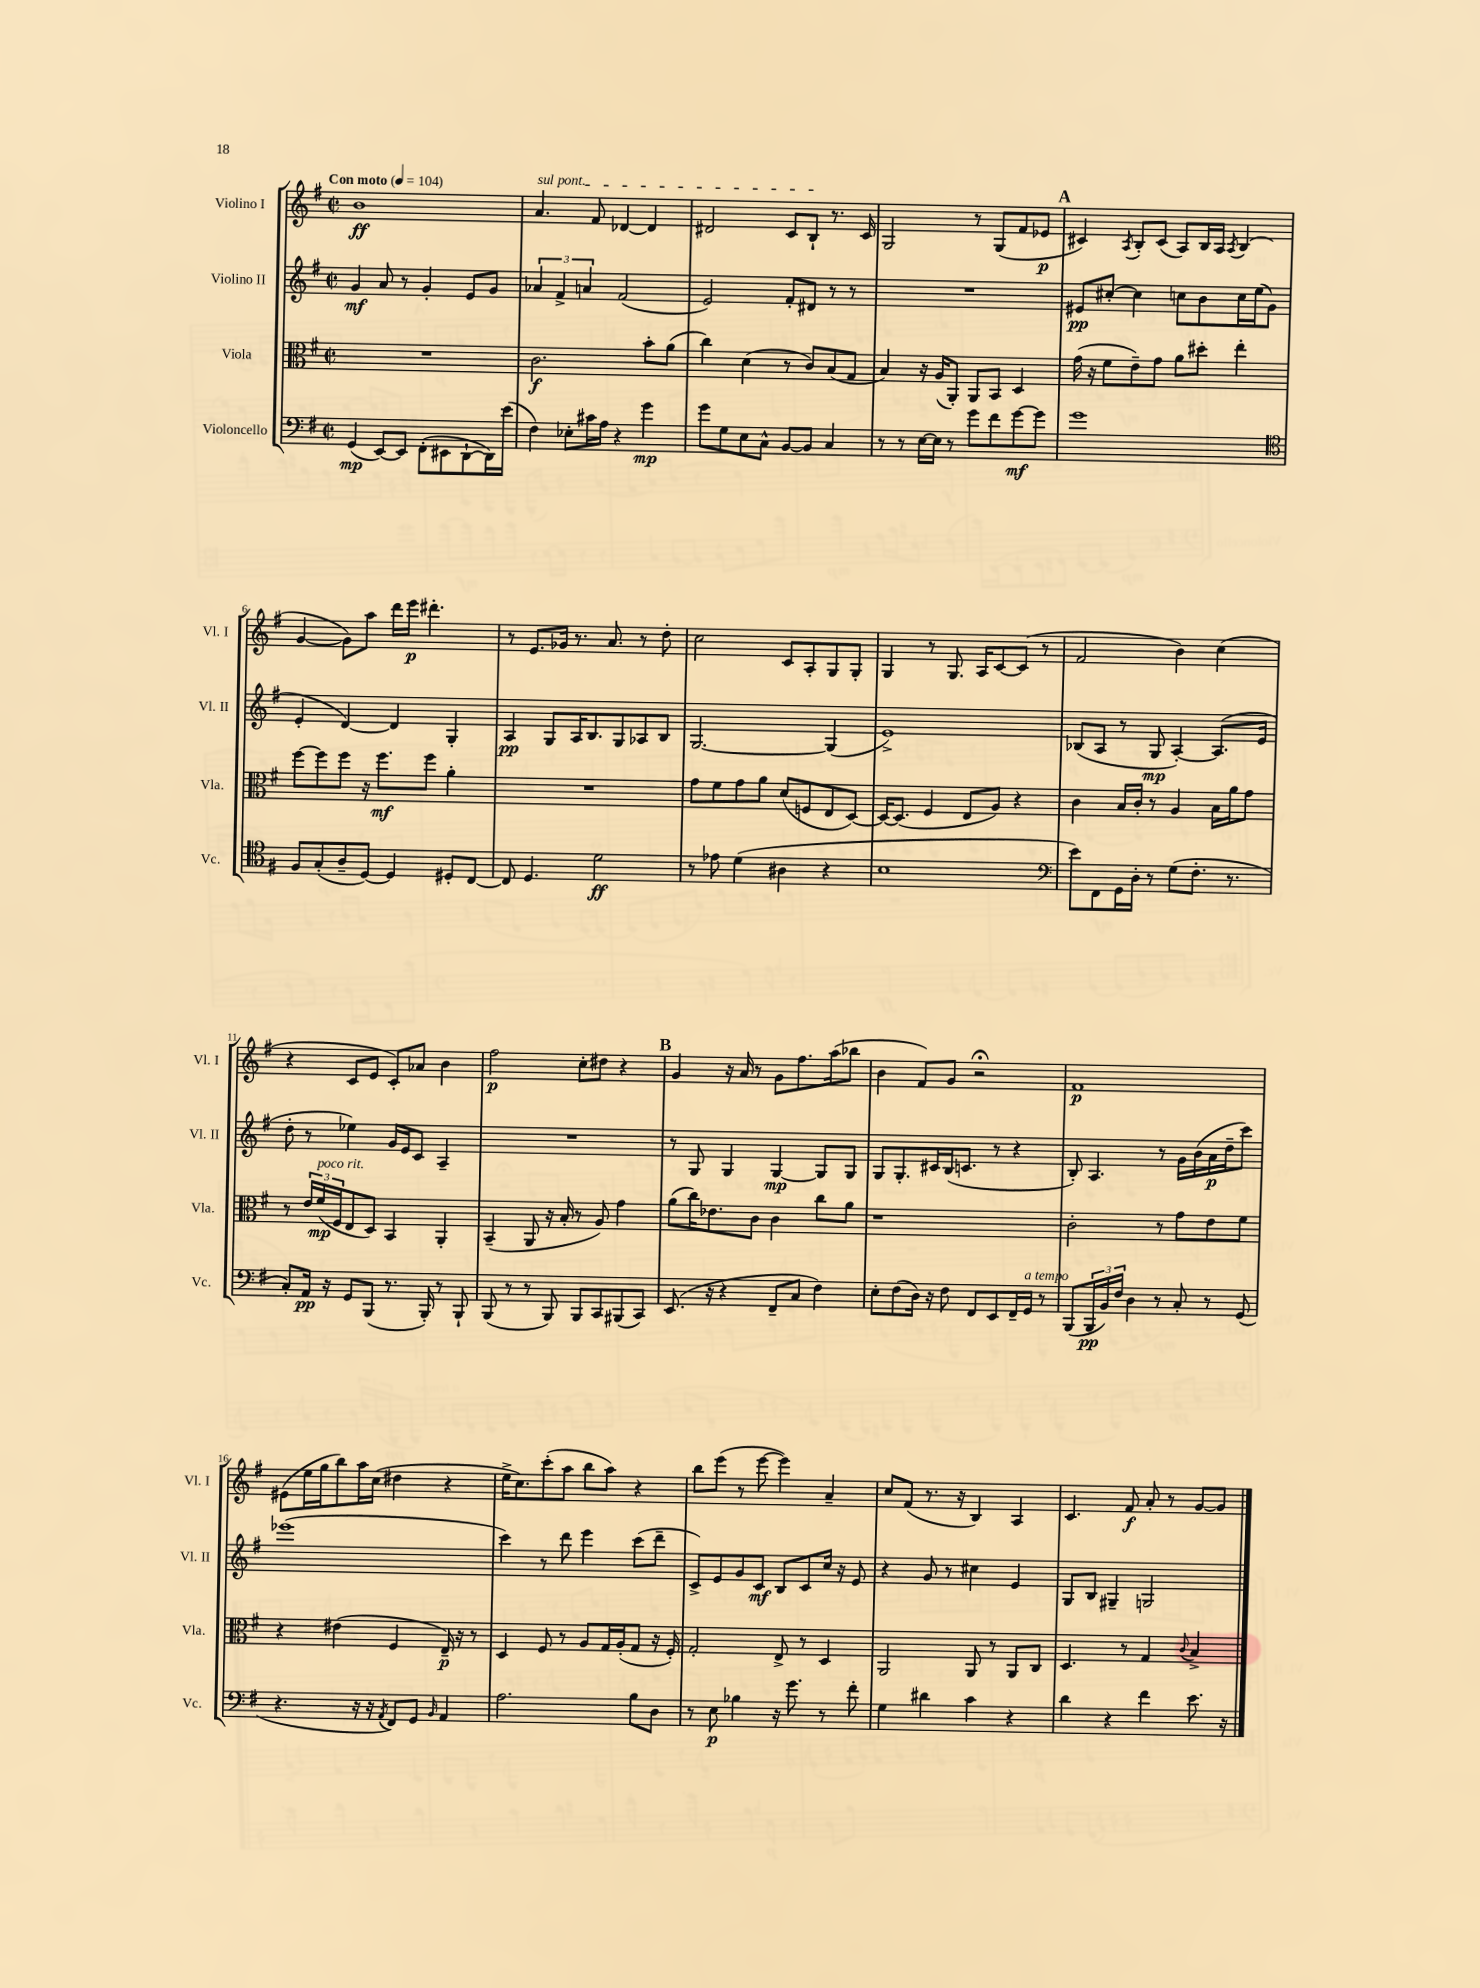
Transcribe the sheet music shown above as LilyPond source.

<<
\new StaffGroup <<
\new Staff = "s0" \with { instrumentName = "Violino I" shortInstrumentName = "Vl. I" } {
    \clef treble \key g \major \defaultTimeSignature \time 2/2 \tempo "Con moto" 4 = 104
    b'1\ff |
    \once \override TextSpanner.bound-details.left.text = \markup { \italic "sul pont." } a'4.\startTextSpan fis'8 des'4~ des'4 |
    dis'2 c'8 b8-!\stopTextSpan r8. c'16 |
    g2 r8 g8( fis'8 ees'8\p |
    \mark \markup { \bold "A" } cis'4) \acciaccatura { a8 } b8-. cis'8( a8) b16 a16 \acciaccatura { a8 } b4( |
    g'4~ g'8) a''8 d'''16 e'''16\p dis'''4.-. |
    r8 e'8. ges'16 r8. a'8. r8 d''8-. |
    c''2 c'8 a8-. g8 g8-. |
    g4 r8 g8. a16 c'8~ c'8( r8 |
    fis'2 b'4) c''4( |
    r4 c'8 e'8 c'8-.) aes'8 b'4 |
    fis''2\p c''8-. dis''8 r4 |
    \mark \markup { \bold "B" } g'4 r16 a'16 r8 g'8 fis''8. a''16( bes''8 |
    b'4 fis'8) g'8 r2\fermata |
    fis'1\p |
    eis'8( e''16 g''16 b''8) a''16 c''16( dis''4 r4 |
    e''16-> c''8.) c'''8-.( a''8 b''8 a''8) r4 |
    b''8 e'''8( r8 e'''8~ e'''4) a'4-- |
    c''8 fis'8( r8. r16 b4) a4 |
    c'4. fis'8\f a'8-. r8 g'8~ g'8 \bar "|." |
}
\new Staff = "s1" \with { instrumentName = "Violino II" shortInstrumentName = "Vl. II" } {
    \clef treble \key g \major \defaultTimeSignature \time 2/2
    g'4\mf a'8 r8 g'4-. e'8 g'8 |
    \tuplet 3/2 { aes'4 fis'4-> a'4 } fis'2( |
    e'2) fis'8-. dis'8 r8 r8 |
    R1 |
    \mark \markup { \bold "A" } eis'8\pp cis''8~-. cis''4 c''8 b'8 c''16 e''16( g'8 |
    e'4-. d'4~) d'4 g4-. |
    a4\pp g8 a16 b8. g8 aes8 b8 |
    g2.~ g4( |
    e'1->) |
    bes8( a8 r8 g8\mp a4~-.) a8.( e'16 |
    d''8-. r8 ees''4) g'16 e'16 c'8 a4-- |
    R1 |
    \mark \markup { \bold "B" } r8 g8 g4 g4~\mp g8 g8 |
    g8 g8.-. cis'16 b16( c'8. r8 r4 |
    b8-.) a4. r8 g'16 b'16( a'16\p d''16-- c'''8) |
    ees'''1( |
    c'''4) r8 d'''8 e'''4 c'''8( d'''8-- |
    c'8->) e'8 g'8 c'8\mf b8 c'8 c''16 r16 e'8 |
    r4 g'8 r8 cis''4 e'4 |
    g8 b8 gis4-- g2 \bar "|." |
}
\new Staff = "s2" \with { instrumentName = "Viola" shortInstrumentName = "Vla." } {
    \clef alto \key g \major \defaultTimeSignature \time 2/2
    R1 |
    c'2.\f b'8-. a'8( |
    c''4) d'4( r8 c'8) b8( g8 |
    b4) r16 a16( a,8-.) a,8 b,8 d4 |
    \mark \markup { \bold "A" } g'16( r16 fis'8 e'8--) g'8 a'8 dis''8-. e''4-. |
    fis''8~ fis''8 fis''8 r16 fis''8.\mf fis''8 a'4-. |
    R1 |
    g'8 fis'8 g'8 a'8 d'8( f8 e8 d8~) |
    d16~ d8.( fis4 e8 a8) r4 |
    c'4 b16 c'16-. r8 a4 b16 a'16 g'8 |
    r8 \tuplet 3/2 { e'16 fis'16\mp^\markup { \italic "poco rit." }( fis16 } e8 d8) b,4 a,4-. |
    b,4--( a,8 r16 b16-. r8 a8) g'4 |
    \mark \markup { \bold "B" } a'8( c''16) ees'8. c'8 c'4 c''8 a'8 |
    r1 |
    c'2-. r8 g'8 e'8 fis'8 |
    r4 eis'4( fis4 e16--\p) r16 r8 |
    d4 fis8 r8 a8 g16 a16-.( g8 r16 fis16-.) |
    g2-. e8-> r8 d4 |
    a,2 a,8 r8 a,8 c8 |
    d4. r8 g4 \appoggiatura { c'8 } b4-> \bar "|." |
}
\new Staff = "s3" \with { instrumentName = "Violoncello" shortInstrumentName = "Vc." } {
    \clef bass \key g \major \defaultTimeSignature \time 2/2
    g,4\mp( e,8~) e,8 fis,8-.( eis,8 d,8~-! d,16) e'16( |
    fis4) ees8-. cis'16 a16 r4 g'4\mp |
    g'8 g8 e8 c8-^ b,8~ b,8 c4 |
    r8 r8 e16~ e16 r8 g'8 fis'8 g'8~\mf g'8 |
    \mark \markup { \bold "A" } g'1 |
    \clef tenor fis8 g8-.( a8-- d8~) d4 dis8-. c8~ |
    c8 d4. d'2\ff |
    r8 ees'8 d'4( ais4 r4 |
    b1 |
    \clef bass e'8) fis,8 g,16 d16-. r8 g8( fis8.-. r8. |
    c8-.) a,16\pp r16 g,8 b,,8( r8. b,,16-.) r8 b,,8-! |
    b,,8( r8 r8 b,,8) b,,8 c,8 bis,,8( c,8) |
    \mark \markup { \bold "B" } e,8.( r16 r4 fis,8-- c8 fis4) |
    e8-. fis8( d16) r16 fis8 fis,8 e,8 fis,16-- g,16^\markup { \italic "a tempo" } r8 |
    b,,8( \tuplet 3/2 { b,,16\pp b,16) fis16 } d4 r8 c8-. r8 g,8( |
    r4. r16 r16 \acciaccatura { a,8 } fis,8) g,8 \grace { b,16 } a,4 |
    a2. b8 d8 |
    r8 e8\p bes4 r16 g'8. r8 fis'8-. |
    g4 dis'4 c'4 r4 |
    d'4 r4 fis'4 e'8. r16 \bar "|." |
}
>>
>>
